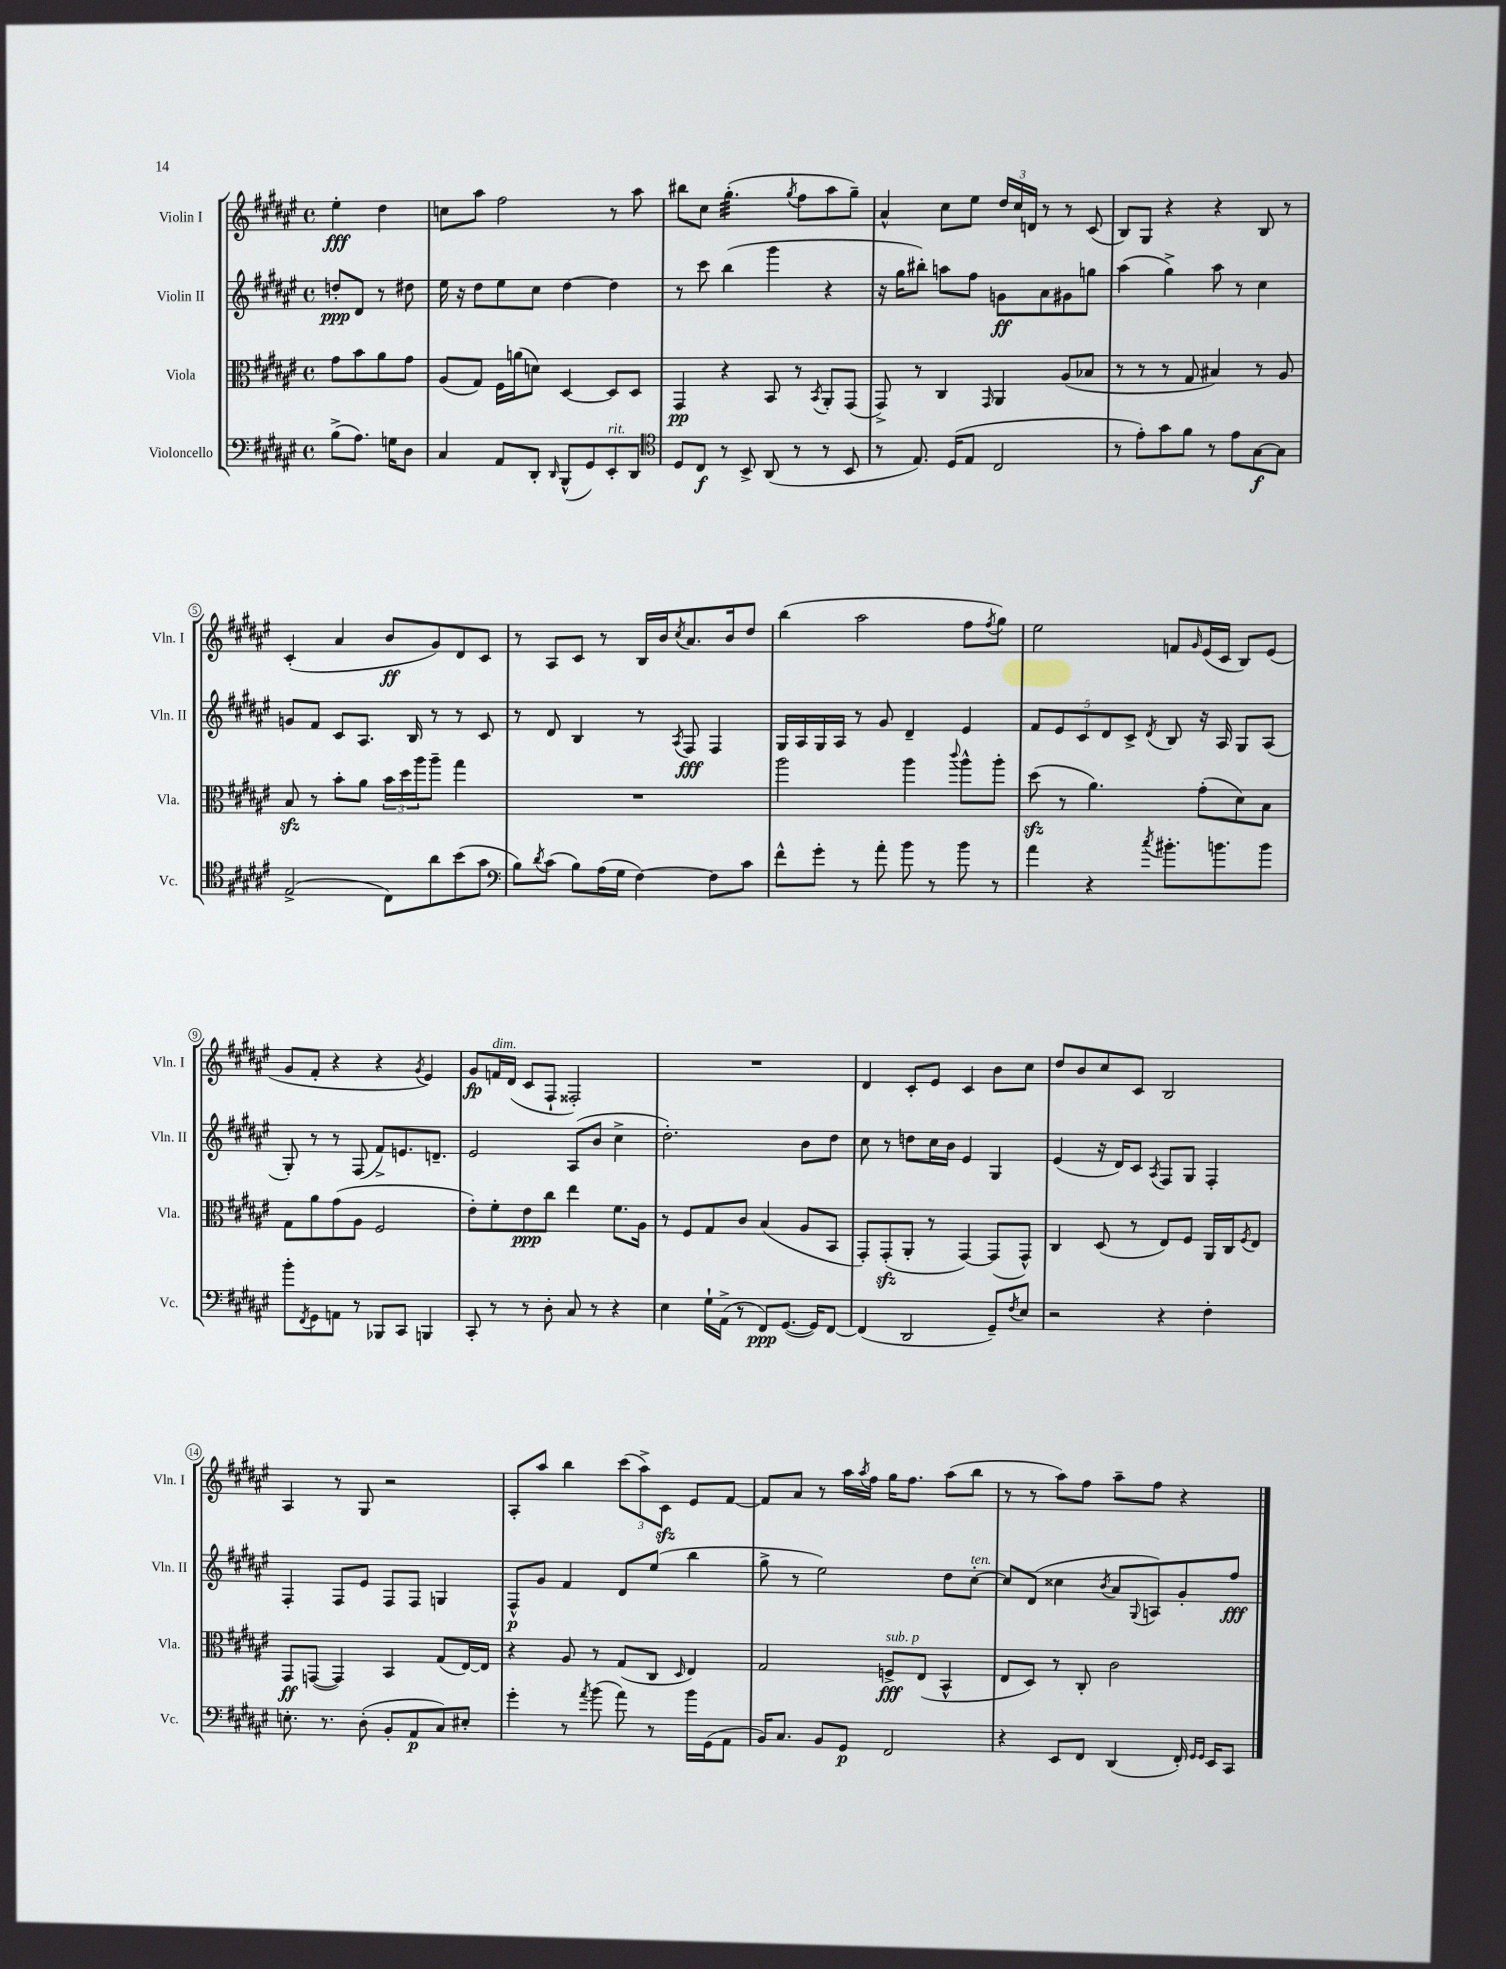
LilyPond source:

<<
\new StaffGroup <<
\new Staff = "s0" \with { instrumentName = "Violin I" shortInstrumentName = "Vln. I" } {
    \clef treble \key fis \major \defaultTimeSignature \time 4/4 \partial 2
    eis''4-.\fff dis''4 |
    c''8 ais''8 fis''2 r8 ais''8 |
    bis''8 cis''8 gis''4.:32-.( \acciaccatura { gis''8 } fis''8 ais''8 gis''8--) |
    ais'4-^ cis''8 eis''8 \tuplet 3/2 { dis''16 cis''16 d'16 } r8 r8 cis'8( |
    b8) gis8 r4 r4 b8 r8 |
    cis'4-.( ais'4 b'8\ff gis'8) dis'8 cis'8 |
    r8 ais8 cis'8 r8 b16 b'16 \acciaccatura { cis''8 } ais'8. b'16 dis''8 |
    b''4( ais''2 fis''8 \acciaccatura { fis''8 } gis''8) |
    eis''2 f'8 \grace { gis'16 } eis'16( cis'16 b8) eis'8( |
    gis'8 fis'8-. r4 r4 \acciaccatura { gis'8 } eis'4) |
    gis'8\fp f'16^\markup { \italic "dim." } dis'16( cis'8 fis8-! fisis2-.) |
    R1 |
    dis'4 cis'8-. eis'8 cis'4 b'8 cis''8 |
    dis''8 b'8 cis''8 cis'8 b2 |
    ais4 r8 gis8 r2 |
    ais8-. ais''8 b''4 \tuplet 3/2 { cis'''8( ais''8->) cis'8\sfz } eis'8 fis'8~ |
    fis'8 ais'8 r8 ais''16 \acciaccatura { ais''8 } fis''16 gis''16 fis''8. ais''8( b''8 |
    r8 r8 ais''8) fis''8 ais''8-- fis''8 r4 \bar "|." |
}
\new Staff = "s1" \with { instrumentName = "Violin II" shortInstrumentName = "Vln. II" } {
    \clef treble \key fis \major \defaultTimeSignature \time 4/4 \partial 2
    d''8-.\ppp dis'8 r8 dis''8 |
    eis''16 r16 dis''8 eis''8 cis''8 dis''4~ dis''4 |
    r8 cis'''8 b''4( gis'''4 r4 |
    r16 gis''16 bis''8-.) a''8 fis''8 g'8\ff ais'8 gis'8 g''8 |
    ais''4( gis''4->) ais''8 r8 cis''4 |
    g'8 fis'8 cis'8 ais8. b16 r8 r8 cis'8 |
    r8 dis'8 b4 r8 \acciaccatura { ais8 } fis8\fff fis4 |
    gis16 ais16 gis16 ais16 r8 gis'8 dis'4-- eis'4 |
    \tuplet 5/4 { fis'8 eis'8 cis'8 dis'8 cis'8-> } \acciaccatura { dis'8 } b8 r16 ais16 gis8 ais8( |
    gis8-.) r8 r8 fis8( fis'8->) e'8. d'8.-- |
    eis'2 ais8( b'8 cis''4-> |
    dis''2.-.) b'8 dis''8 |
    cis''8 r8 d''8 cis''16 b'16 eis'4 gis4 |
    eis'4( r16 dis'16) cis'8 \acciaccatura { ais8 } fis8 gis8 fis4-. |
    fis4-. fis8 eis'8 fis8 fis8 g4 |
    fis8-^\p gis'8 fis'4 dis'8 eis''8( b''4 |
    gis''8-> r8 eis''2) dis''8 cis''8~-.^\markup { \italic "ten." } |
    cis''8 dis'8( cisis''4 \acciaccatura { b'8 } ais'8 \appoggiatura { gis8 } a8) gis'8-. fis''8\fff \bar "|." |
}
\new Staff = "s2" \with { instrumentName = "Viola" shortInstrumentName = "Vla." } {
    \clef alto \key fis \major \defaultTimeSignature \time 4/4 \partial 2
    gis'8 b'8 ais'8 gis'8 |
    ais8( gis8) fis16 a'16( d'8) dis4~ dis8 dis8 |
    gis,4\pp r4 b,8 r8 \acciaccatura { b,8 } ais,8-. gis,8( |
    gis,8->) r8 cis4 \grace { gis,16 } ais,4 ais8( bes8 |
    r8 r8 r8 gis8 bis4) r8 ais8 |
    b8\sfz r8 b'8-. ais'8 \tuplet 3/2 { b'16 dis''16 ais''16 } ais''8-- gis''4 |
    R1 |
    ais''2 ais''4 \appoggiatura { cis'''8 } ais''8-^ ais''8-. |
    dis''8\sfz( r8 ais'4.) gis'8-.( dis'8) b8 |
    gis8 ais'8 gis'8( ais8 fis2 |
    eis'8-.) fis'8-. eis'8\ppp cis''8 eis''4 fis'8. ais16 |
    r8 fis8 gis8 cis'8 b4( ais8 b,8 |
    gis,8-.) gis,8-.\sfz( ais,8-. r8 gis,4~) gis,8( gis,8-^) |
    cis4 dis8( r8 eis8) fis8 ais,16 cis16 \acciaccatura { fis8 } eis8 |
    gis,8\ff g,8~( g,4) b,4 gis8( eis16~) eis16 |
    r4 ais8 r8 gis8( cis8 \grace { dis16 } eis4) |
    gis2 f8->\fff^\markup { \italic "sub. p" } eis8( b,4-^ |
    eis8 dis8) r8 cis8-. cis'2 \bar "|." |
}
\new Staff = "s3" \with { instrumentName = "Violoncello" shortInstrumentName = "Vc." } {
    \clef bass \key fis \major \defaultTimeSignature \time 4/4 \partial 2
    b8->( ais8.) g16 dis8 |
    cis4 ais,8 dis,8-. \grace { dis,16 } b,,8-^( gis,8) eis,8-.^\markup { \italic "rit." } dis,8 |
    \clef tenor dis8 cis8\f r8 b,8-> ais,8( r8 r8 b,8 |
    r8 eis8.) dis16( eis8 cis2 |
    r8 eis'8-.) gis'8 fis'8 r8 eis'8 gis8~\f gis8 |
    eis2->( cis8) ais'8 b'8( gis'8 |
    \clef bass b8) \acciaccatura { dis'8 } cis'8( b8) ais16( gis16 fis4~) fis8 cis'8 |
    fis'8-^ gis'8-. r8 ais'8-. b'8 r8 b'8 r8 |
    ais'4 r4 \acciaccatura { cis''8 } bis'8.-. b'8. b'8 |
    b'8-. \acciaccatura { fis,8 } gis,8 a,8 r8 bes,,8 cis,8 b,,4 |
    cis,8-. r8 r8 dis8-. cis8 r8 r4 |
    eis4 gis16-! ais,16->( r8 fis,8\ppp) gis,8.~( gis,16) fis,8~ |
    fis,4( dis,2 gis,8--) \acciaccatura { fis8 } eis8 |
    r2 r4 fis4-. |
    e8.-. r8. dis8-.( b,8-. ais,8\p cis8) eis8-. |
    gis'4-. r8 \acciaccatura { ais'8 } b'8( ais'8) r8 b'16 gis,16( ais,8 |
    b,16) cis8. b,8 gis,8\p fis,2 |
    r4 eis,8 fis,8 dis,4( fis,16-.) \grace { gis,16 gis,16 } eis,16 cis,8 \bar "|." |
}
>>
>>
\layout { \context { \Score \override BarNumber.stencil = #(make-stencil-circler 0.1 0.3 ly:text-interface::print) } }
